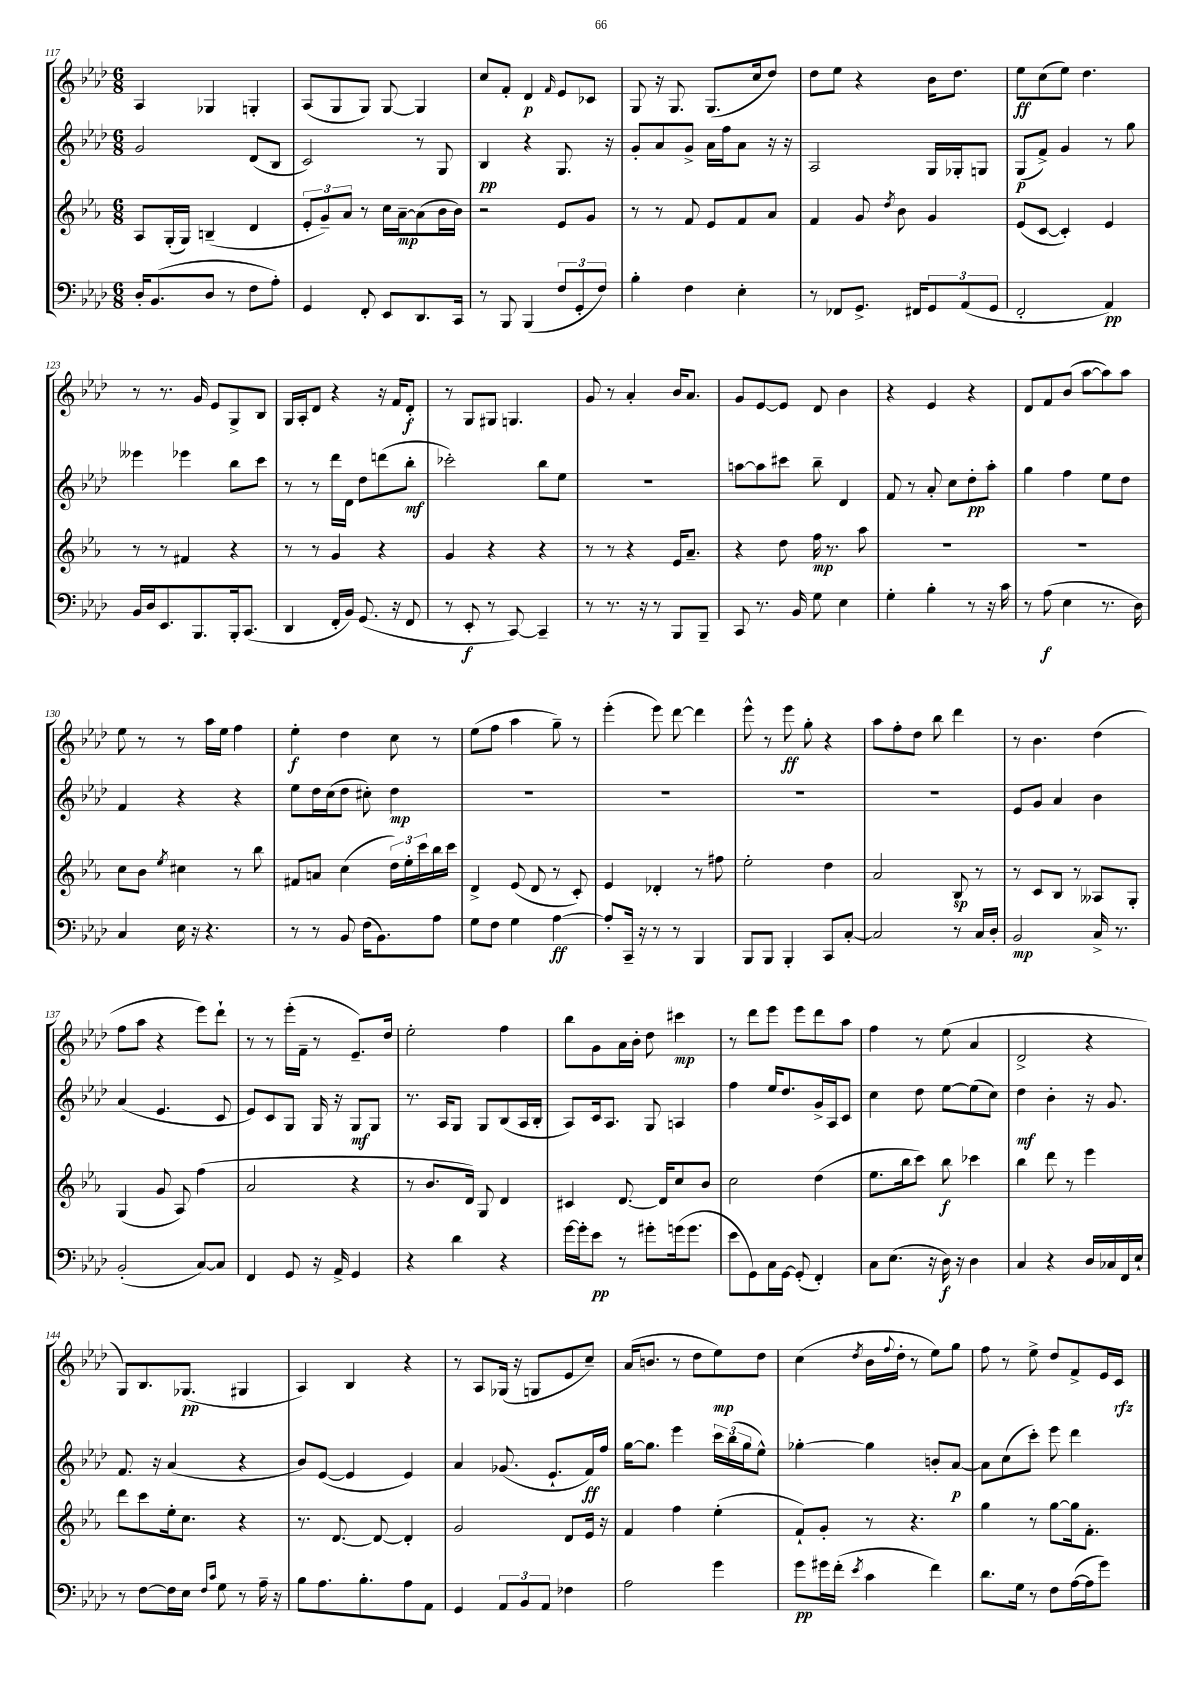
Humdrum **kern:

**kern	**dynam	**kern	**dynam	**kern	**dynam	**kern	**dynam
*part4	*part4	*part3	*part3	*part2	*part2	*part1	*part1
*staff4	*staff4	*staff3	*staff3	*staff2	*staff2	*staff1	*staff1
*clefF4	*	*clefG2	*	*clefG2	*	*clefG2	*
*k[b-e-a-d-]	*	*k[b-e-a-]	*	*k[b-e-a-d-]	*	*k[b-e-a-d-]	*
*M6/8	*	*M6/8	*	*M6/8	*	*M6/8	*
=117	=117	=117	=117	=117	=117	=117	=117
16D-'/KL	.	8A-/L	.	2g/	.	4A-/	.
(8.BB-/	.	.	.	.	.	.	.
.	.	(16G'/L	.	.	.	.	.
.	.	16G/JJ)	.	.	.	.	.
8D-/J	.	(4Bn~/	.	.	.	4G-X/	.
8r	.	.	.	.	.	.	.
8F\L	.	4d/	.	(8d-/L	.	4Gn'/	.
8A-'\J)	.	.	.	8B-/J	.	.	.
=118	=118	=118	=118	=118	=118	=118	=118
4GG/	.	12e-'/L	.	2c/)	.	(8A-/L	.
.	.	12g~/)	.	.	.	.	.
.	.	.	.	.	.	8G/	.
.	.	12a-/J	.	.	.	.	.
8FF'/	.	8r	.	.	.	8G/J)	.
8EE-/L	.	16cc\LL	.	.	.	[8G/	.
.	.	[16a-~\J	mp	.	.	.	.
8.DD-/	.	(8a-\]	.	8r	.	4G/]	.
.	.	16b-\L	.	8G/	.	.	.
16CC/Jk	.	16b-\JJ)	.	.	.	.	.
=119	=119	=119	=119	=119	=119	=119	=119
8r	.	2r	.	4B-/	pp	8cc/L	.
8BBB-/	.	.	.	.	.	8f'/J	.
(4BBB-/	.	.	.	4r	.	4d-/	p
.	.	.	.	.	.	16qqf/	.
12F/L	.	8e-/L	.	8.G/	.	8e-/L	.
12GG'/	.	.	.	.	.	.	.
.	.	8g/J	.	.	.	8c-X/J	.
12F/J)	.	.	.	.	.	.	.
.	.	.	.	16r	.	.	.
=120	=120	=120	=120	=120	=120	=120	=120
4B-'\	.	8r	.	8g'/L	.	8G/	.
.	.	8r	.	8a-/	.	16r	.
.	.	.	.	.	.	8.G/	.
4F\	.	8f/	.	8g^/J	.	.	.
.	.	8e-/L	.	16a-\LL	.	(8.G/L	.
.	.	.	.	16ff\J	.	.	.
4E-'\	.	8f/	.	8a-\J	.	.	.
.	.	.	.	.	.	16cc/k	.
.	.	8a-/J	.	16r	.	8dd-/J)	.
.	.	.	.	16r	.	.	.
=121	=121	=121	=121	=121	=121	=121	=121
8r	.	4f/	.	2A-/	.	8dd-\L	.
8FF-X/L	.	.	.	.	.	8ee-\J	.
8.GG^/J	.	8g/	.	.	.	4r	.
.	.	8qdd/	.	.	.	.	.
.	.	8b-\	.	.	.	.	.
16FF#X/KL	.	.	.	.	.	.	.
12GG/	.	4g/	.	16G/LL	.	16b-\KL	.
.	.	.	.	16G-X'/J	.	8.dd-\J	.
(12AA-/	.	.	.	.	.	.	.
.	.	.	.	8Gn/J	.	.	.
12GG/J	.	.	.	.	.	.	.
=122	=122	=122	=122	=122	=122	=122	=122
2FF'/	.	(8e-/L	.	(8G/L	p	8ee-\L	ff
.	.	[8c/J	.	8f^/J)	.	(8cc\	.
.	.	4c'/])	.	4g/	.	8ee-\J)	.
.	.	.	.	.	.	4.dd-\	.
4AA-/)	pp	4e-/	.	8r	.	.	.
.	.	.	.	8gg\	.	.	.
!!LO:LB:g=z
=123	=123	=123	=123	=123	=123	=123	=123
16BB-/LL	.	8r	.	4eee--X\	.	8r	.
16D-/J	.	.	.	.	.	.	.
8.EE-/	.	8r	.	.	.	8.r	.
.	.	4f#X/	.	4eee-X\	.	.	.
8.BBB-/	.	.	.	.	.	16g/	.
.	.	.	.	.	.	8e-/L	.
16BBB-'/k	.	4r	.	8bb-\L	.	8G^/	.
(8.CC/J	.	.	.	.	.	.	.
.	.	.	.	8ccc\J	.	8B-/J	.
=124	=124	=124	=124	=124	=124	=124	=124
4DD-/	.	8r	.	8r	.	16G/LL	.
.	.	.	.	.	.	16A-'/J	.
.	.	8r	.	8r	.	8d-/J	.
16FF'/LL	.	4g/	.	16ddd-\LL	.	4r	.
16BB-/JJ)	.	.	.	16d-\JJ	.	.	.
(8.GG/	.	.	.	8dd-\L	.	.	.
.	.	4r	.	(8dddn\	.	16r	.
16r	.	.	.	.	.	16f/KL	.
8FF/	.	.	.	8bb-'\J	mf	8d-'/J	f
=125	=125	=125	=125	=125	=125	=125	=125
8r	.	4g/	.	2ccc-X'\)	.	8r	.
8EE-'/	f	.	.	.	.	8G/L	.
8r	.	4r	.	.	.	8G#X/J	.
[8CC/)	.	.	.	.	.	4.Gn/	.
4CC~/]	.	4r	.	8bb-\L	.	.	.
.	.	.	.	8ee-\J	.	.	.
=126	=126	=126	=126	=126	=126	=126	=126
8r	.	8r	.	2.r	.	8g/	.
8.r	.	8r	.	.	.	8r	.
.	.	4r	.	.	.	4a-'/	.
16r	.	.	.	.	.	.	.
8r	.	.	.	.	.	.	.
8BBB-/L	.	16e-/KL	.	.	.	16b-/KL	.
.	.	8.a-~/J	.	.	.	8.a-/J	.
8BBB-~/J	.	.	.	.	.	.	.
=127	=127	=127	=127	=127	=127	=127	=127
8CC/	.	4r	.	[8aan\L	.	8g/L	.
8.r	.	.	.	8aa\]	.	[8e-/	.
.	.	8dd\	.	8ccc#X\J	.	8e-/J]	.
16BB-/	.	.	.	.	.	.	.
8G\	.	16ff\	mp	8bb-~\	.	8d-/	.
.	.	8.r	.	.	.	.	.
4E-\	.	.	.	4d-/	.	4b-\	.
.	.	8aa-\	.	.	.	.	.
=128	=128	=128	=128	=128	=128	=128	=128
4G'\	.	2.r	.	8f/	.	4r	.
.	.	.	.	8r	.	.	.
4B-'\	.	.	.	8a-'/	.	4e-/	.
.	.	.	.	8cc\L	.	.	.
8r	.	.	.	8dd-'\	pp	4r	.
16r	.	.	.	8aa-'\J	.	.	.
16c\	.	.	.	.	.	.	.
=129	=129	=129	=129	=129	=129	=129	=129
8r	.	2.r	.	4gg\	.	8d-/L	.
(8A-\	f	.	.	.	.	8f/	.
4E-\	.	.	.	4ff\	.	(8b-/J	.
.	.	.	.	.	.	[8aa-\L	.
8.r	.	.	.	8ee-\L	.	8aa-\])	.
.	.	.	.	8dd-\J	.	8aa-\J	.
16D-\)	.	.	.	.	.	.	.
!!LO:LB:g=z
=130	=130	=130	=130	=130	=130	=130	=130
4C/	.	8cc\L	.	4f/	.	8ee-\	.
.	.	8b-\J	.	.	.	8r	.
.	.	8qee-/	.	.	.	.	.
16E-\	.	4cc#X\	.	4r	.	8r	.
16r	.	.	.	.	.	.	.
4.r	.	.	.	.	.	16aa-\LL	.
.	.	.	.	.	.	16ee-\JJ	.
.	.	8r	.	4r	.	4ff\	.
.	.	8bb-\	.	.	.	.	.
=131	=131	=131	=131	=131	=131	=131	=131
8r	.	8f#X/L	.	8ee-\L	.	4ee-'\	f
8r	.	8an/J	.	16dd-\L	.	.	.
.	.	.	.	(16cc\J	.	.	.
8BB-/	.	(4cc\	.	8dd-\J	.	4dd-\	.
(16F\KL	.	.	.	8cc#X'\)	.	.	.
8.BB-\)	.	.	.	.	.	.	.
.	.	24dd\LL)	.	4dd-\	mp	8cc\	.
.	.	24ee-'\	.	.	.	.	.
.	.	24ccc\	.	.	.	.	.
8A-\J	.	16bb-\	.	.	.	8r	.
.	.	16ccc\JJ	.	.	.	.	.
=132	=132	=132	=132	=132	=132	=132	=132
8G\L	.	4d^/	.	2.r	.	(8ee-\L	.
8F\J	.	.	.	.	.	8ff\J	.
4G\	.	(8e-/	.	.	.	4aa-\	.
.	.	8d/	.	.	.	.	.
[4A-\	ff	8r	.	.	.	8gg~\)	.
.	.	8c'/)	.	.	.	8r	.
=133	=133	=133	=133	=133	=133	=133	=133
8A-'/L]	.	4e-/	.	2.r	.	(4eee-'\	.
16CC~/Jk	.	.	.	.	.	.	.
16r	.	.	.	.	.	.	.
8r	.	4d-X'/	.	.	.	8eee-\)	.
8r	.	.	.	.	.	[8ddd-\	.
4BBB-/	.	8r	.	.	.	4ddd-\]	.
.	.	8ff#X\	.	.	.	.	.
=134	=134	=134	=134	=134	=134	=134	=134
8BBB-/L	.	2ee-'\	.	2.r	.	8eee-^^\	.
8BBB-/J	.	.	.	.	.	8r	.
4BBB-'/	.	.	.	.	.	8eee-\	ff
.	.	.	.	.	.	8gg'\	.
8CC/L	.	4dd\	.	.	.	4r	.
[8C'/J	.	.	.	.	.	.	.
=135	=135	=135	=135	=135	=135	=135	=135
2C/]	.	2a-/	.	2.r	.	8aa-\L	.
.	.	.	.	.	.	8ff'\	.
.	.	.	.	.	.	8dd-\J	.
.	.	.	.	.	.	8bb-\	.
8r	.	8B-/	sp	.	.	4ddd-\	.
16C/LL	.	8r	.	.	.	.	.
16D-'/JJ	.	.	.	.	.	.	.
=136	=136	=136	=136	=136	=136	=136	=136
2BB-/	mp	8r	.	8e-/L	.	8r	.
.	.	8c/L	.	8g/J	.	4.b-\	.
.	.	8B-/J	.	4a-/	.	.	.
.	.	8r	.	.	.	.	.
16C^/	.	8A--X/L	.	4b-\	.	(4dd-\	.
8.r	.	.	.	.	.	.	.
.	.	8G'/J	.	.	.	.	.
!!LO:LB:g=z
=137	=137	=137	=137	=137	=137	=137	=137
(2BB-'/	.	(4G/	.	(4a-/	.	8ff\L	.
.	.	.	.	.	.	8aa-\J	.
.	.	8g/	.	4.e-/	.	4r	.
.	.	8A-/)	.	.	.	.	.
[8C/L)	.	(4ff\	.	.	.	8eee-\L)	.
8C/J]	.	.	.	8c/	.	8ddd-`\J	.
=138	=138	=138	=138	=138	=138	=138	=138
4FF/	.	2a-/	.	8e-/L)	.	8r	.
.	.	.	.	8c/	.	8r	.
8GG/	.	.	.	8G/J	.	(16eee-'\LL	.
.	.	.	.	.	.	16f~\JJ	.
16r	.	.	.	16G/	.	8r	.
16AA-^/	.	.	.	16r	.	.	.
4GG/	.	4r	.	8G/L	mf	8.e-~/L)	.
.	.	.	.	8G/J	.	.	.
.	.	.	.	.	.	16dd-/Jk	.
=139	=139	=139	=139	=139	=139	=139	=139
4r	.	8r	.	8.r	.	2ee-'\	.
.	.	8.b-/L	.	.	.	.	.
.	.	.	.	16A-/KL	.	.	.
4d-\	.	.	.	8G/J	.	.	.
.	.	16d/Jk)	.	.	.	.	.
.	.	8G/	.	8G/L	.	.	.
4r	.	4d/	.	(8B-/	.	4ff\	.
.	.	.	.	16A-/L	.	.	.
.	.	.	.	16B-'/JJ	.	.	.
=140	=140	=140	=140	=140	=140	=140	=140
[16g\LL	.	4c#X/	.	8A-/L)	.	8bb-\L	.
16g'\J]	.	.	.	.	.	.	.
8e-\J	pp	.	.	16c/k	.	8g\	.
.	.	.	.	8.A-/J	.	.	.
8r	.	[8.d/	.	.	.	16a-\L	.
.	.	.	.	.	.	16b-'\JJ	.
8g#X'\L	.	.	.	8G/	.	8dd-\	.
.	.	16d/KL]	.	.	.	.	.
(16gn\k	.	8cc/	.	4An/	.	4ccc#X\	mp
8.g\J	.	.	.	.	.	.	.
.	.	8b-/J	.	.	.	.	.
=141	=141	=141	=141	=141	=141	=141	=141
8e-\L	.	2cc\	.	4ff\	.	8r	.
8GG\)	.	.	.	.	.	8ddd-\L	.
16C\L	.	.	.	16ee-/KL	.	8eee-\J	.
[16GG\JJ	.	.	.	8.dd-/	.	.	.
(8GG'/]	.	.	.	.	.	8eee-\L	.
4FF'/)	.	(4dd\	.	16g^/L	.	8ddd-\	.
.	.	.	.	16A-/J	.	.	.
.	.	.	.	8c/J	.	8aa-\J	.
=142	=142	=142	=142	=142	=142	=142	=142
8C\L	.	8.ee-\L	.	4cc\	.	4ff\	.
(8.E-\J	.	.	.	.	.	.	.
.	.	16bb-\k	.	.	.	.	.
.	.	8ccc\J)	.	8dd-\	.	8r	.
16r	.	.	.	.	.	.	.
16D-\)	f	8bb-\	f	[8ee-\L	.	(8ee-\	.
16r	.	.	.	.	.	.	.
4D-\	.	4ccc-X\	.	(8ee-\]	.	4a-/	.
.	.	.	.	8cc\J)	.	.	.
=143	=143	=143	=143	=143	=143	=143	=143
4C/	.	4bb-\	.	4dd-\	mf	2d-^/	.
4r	.	8ddd\	.	4b-'\	.	.	.
.	.	8r	.	.	.	.	.
16D-/LL	.	4eee-\	.	16r	.	4r	.
16C-X/	.	.	.	8.g/	.	.	.
16FF/	.	.	.	.	.	.	.
16E-`/JJ	.	.	.	.	.	.	.
!!LO:LB:g=z
=144	=144	=144	=144	=144	=144	=144	=144
8r	.	8ddd\L	.	8.f/	.	8G/L)	.
[8F\L	.	8ccc\	.	.	.	8.B-/	.
.	.	.	.	16r	.	.	.
16F\L]	.	16ee-'\k	.	(4a-/	.	.	.
16E-\JJ	.	8.cc\J	.	.	.	(8.G-X/J	pp
16qqF/LL	.	.	.	.	.	.	.
16qqc/JJ	.	.	.	.	.	.	.
8G\	.	.	.	.	.	.	.
8r	.	4r	.	4r	.	4G#X/	.
16A-~\	.	.	.	.	.	.	.
16r	.	.	.	.	.	.	.
=145	=145	=145	=145	=145	=145	=145	=145
8B-\L	.	8.r	.	8b-/L)	.	4A-/)	.
8.A-\	.	.	.	([8e-/J	.	.	.
.	.	[8.d/	.	.	.	.	.
.	.	.	.	4e-/]	.	4B-/	.
8.B-'\	.	.	.	.	.	.	.
.	.	8d/_	.	.	.	.	.
8A-\	.	4d'/]	.	4e-/)	.	4r	.
8AA-\J	.	.	.	.	.	.	.
=146	=146	=146	=146	=146	=146	=146	=146
4GG/	.	2g/	.	4a-/	.	8r	.
.	.	.	.	.	.	8A-/L	.
12AA-/L	.	.	.	(8.g-X/	.	(16G-X/Jk	.
.	.	.	.	.	.	16r	.
12BB-/	.	.	.	.	.	.	.
.	.	.	.	.	.	8Gn/L	.
12AA-/J	.	.	.	.	.	.	.
.	.	.	.	8.e-`/L	.	.	.
4F-X\	.	8d/L	.	.	.	8e-/	.
.	.	16e-/Jk	.	16f/L)	ff	8cc~/J)	.
.	.	16r	.	16ff/JJ	.	.	.
=147	=147	=147	=147	=147	=147	=147	=147
2A-\	.	4f/	.	[16gg\KL	.	(16a-/KL	.
.	.	.	.	8.gg\J]	.	8.bn/J	.
.	.	4ff\	.	4eee-\	.	8r	.
.	.	.	.	.	.	8dd-\L	.
4g\	.	(4ee-'\	.	24ccc\LL	.	8ee-\)	mp
.	.	.	.	(24bb-\	.	.	.
.	.	.	.	24gg\J	.	.	.
.	.	.	.	8ee-^^\J)	.	8dd-\J	.
=148	=148	=148	=148	=148	=148	=148	=148
8g\L	pp	8f`/L)	.	[4gg-X'\	.	(4cc\	.
16g#X\L	.	8g'/J	.	.	.	.	.
(16f'\JJ	.	.	.	.	.	.	.
8qe-/	.	.	.	.	.	8qdd-/	.
4c\	.	8r	.	4gg-\]	.	16b-\LL	.
.	.	.	.	.	.	8qqff/	.
.	.	.	.	.	.	16dd-'\JJ	.
.	.	4.r	.	.	.	8r	.
4f\)	.	.	.	8bn'/L	.	8ee-\L)	.
.	.	.	.	[8a-/J	p	8gg\J	.
=149	=149	=149	=149	=149	=149	=149	=149
8.d-\L	.	4gg\	.	8a-\L]	.	8ff\	.
.	.	.	.	(8cc\	.	8r	.
16G\Jk	.	.	.	.	.	.	.
8r	.	8r	.	8ccc'\J)	.	8ee-^\	.
8F\L	.	[8gg\L	.	8eee-\	.	8dd-/L	.
([16A-\L	.	16gg\k]	.	4ddd-\	.	8f^/	.
16A-\J]	.	8.f'\J	.	.	.	.	.
8g\J)	.	.	.	.	.	16e-/L	.
.	.	.	.	.	.	16c/JJ	rfz
==	==	==	==	==	==	==	==
*-	*-	*-	*-	*-	*-	*-	*-
